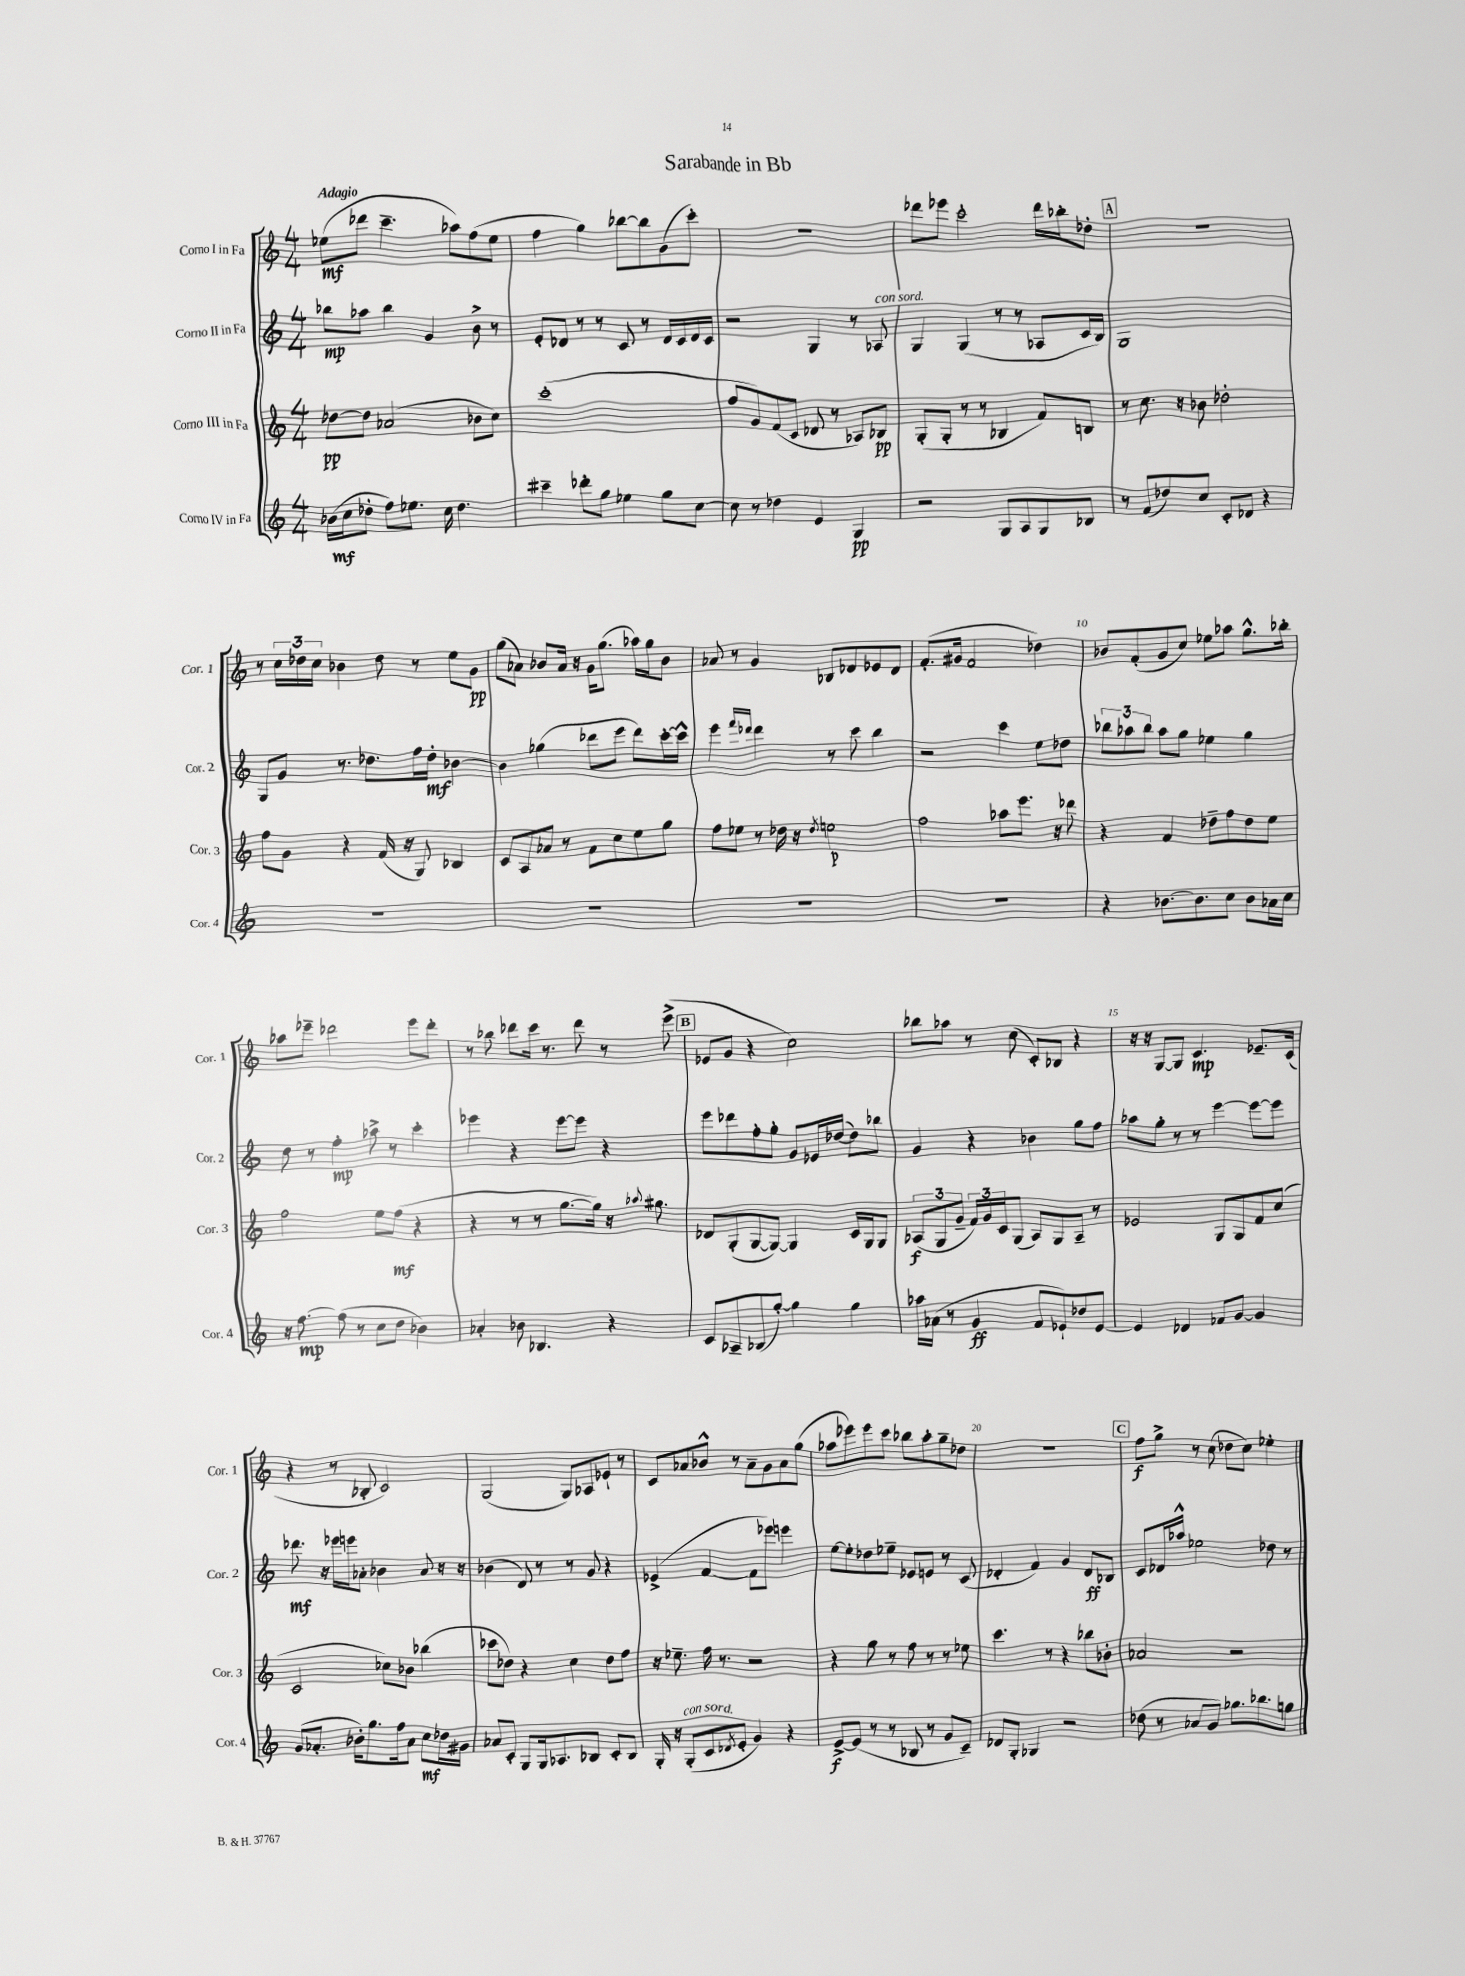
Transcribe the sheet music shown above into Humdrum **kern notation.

**kern	**kern	**kern	**kern
*staff4	*staff3	*staff2	*staff1
*clefG2	*clefG2	*clefG2	*clefG2
*k[]	*k[]	*k[]	*k[]
*M4/4	*M4/4	*M4/4	*M4/4
(16b-	[8dd-	8bb-	(8ee-
16cc	.	.	.
8dd-'	8dd-]	8aa-	8ddd-
8ff)	(2a-	4bb-	4.ccc~
8.ee-	.	.	.
.	.	4g	.
16cc	.	.	.
4.dd-	.	.	8aa-)
.	8b-	8b^	(8ff
.	8cc)	8r	8ee-
=	=	=	=
4ccc#~	(1ccc'	8e'	4ff
.	.	8d-	.
8ddd-'	.	8r	4gg)
8gg	.	8r	.
4ee-	.	8c	[8bb-
.	.	8r	8bb-]
8gg	.	16d-	(8g
.	.	16c	.
[8cc	.	16d-	8ccc')
.	.	16c	.
=	=	=	=
8cc]	8ff	2r	1r
8r	8g)	.	.
4dd-	(8f	.	.
.	8c	.	.
4e	8d-	4G	.
.	8r	.	.
4G	8A-)	8r	.
.	8B-	8A-	.
=	=	=	=
2r	(8G'	4G	8ddd-
.	8G'	.	8eee-
.	8r	(4G	2ccc'
.	8r	.	.
8G	4B-	8r	.
8A	.	8r	.
8G	8f)	8A-	16ddd-
.	.	.	16bb-'
8B-	8B	16c	8dd-'
.	.	16B)	.
=	=	=	=
8r	8r	1G	1r
(8f	8.cc	.	.
8dd-)	.	.	.
.	16r	.	.
8cc	8b-	.	.
8c'	2dd-'	.	.
8d-	.	.	.
4r	.	.	.
=	=	=	=
1r	8ff	8G	8r
.	8g	8g	24cc
.	.	.	24dd-
.	.	.	24cc
.	4r	8.r	4b-
.	.	8.dd-	.
.	(16f	.	8dd-
.	16r	.	.
.	8G)	16ff	8r
.	.	16dd-'	.
.	4B-	[4b-	8ee
.	.	.	8g
=	=	=	=
1r	8c	4b-]	(8gg
.	8A	.	8a-)
.	8a-	(4gg-	8b-
.	8r	.	16a-
.	.	.	16r
.	8f	8ddd-	16g
.	.	.	(8.gg
.	8cc	8eee	.
.	8ee	8ddd-)	16aa-)
.	.	.	16gg
.	8gg	[16ccc'	8b-
.	.	16ccc^^]	.
=	=	=	=
1r	8ff	4eee	8a-
.	8ee-	.	8r
.	.	16qqfff	.
.	.	16qqddd-	.
.	8r	4ddd-	4g
.	16dd-	.	.
.	16r	.	.
.	8qdd-	.	.
.	2ee	8r	8B-
.	.	8ccc	8d-
.	.	4bb	8e-
.	.	.	8d-
=	=	=	=
1r	2ff	2r	(8.f'
.	.	.	16g#
.	.	.	2f
.	8aa-	4ccc	.
.	8.eee	.	.
.	.	8ee	4dd-)
.	16r	.	.
.	8ddd-	8dd-	.
=	=	=	=
4r	4r	12bb-	8b-
.	.	12aa-	.
.	.	.	(8f'
.	.	12bb-	.
[8.b-	4f	8aa-	8g
.	.	8gg	8cc)
8.b-]	.	.	.
.	8dd-~	4ee-	8ee-
8cc	8ff	.	8aa-
8b-	8dd-	4gg	8.gg^^
16a-	8ee	.	.
16cc	.	.	16bb-'
=	=	=	=
16r	2ff	8dd	8aa-
[8.ff	.	.	.
.	.	8r	8eee-~
(8ff]	.	4ff'	2ddd-
8r	.	.	.
8cc	8ee	8aa-^	.
8dd	(8ff	8r	.
4b-)	4r	4ccc'	8eee-
.	.	.	8ddd-'
=	=	=	=
4a-'	4r	4eee-	8r
.	.	.	8bb-
8b-	8r	4r	8ddd-
4.B-	8r	.	16ccc
.	.	.	8.r
.	[8.gg	[8eee-	.
.	.	8eee-]	8ddd-
.	16gg])	.	.
4r	16r	4r	8r
.	8qqaa-	.	.
.	8.gg#	.	.
.	.	.	(8eee^
=	=	=	=
8c	8d-	8eee	8e-
8A-~	(8G'	8ddd-	8g
(8B-	[8G	8ff'	4r
[8gg')	8G_)	8gg'	.
4gg]	4G]	8g	2cc)
.	.	16e-	.
.	.	([16dd-	.
4gg	16c	8dd-])	.
.	16G	.	.
.	8G	8bb-	.
=	=	=	=
16aa-	(12A-	4g	8bb-
(16a-	.	.	.
.	12G	.	.
8r	.	.	8aa-
.	12g~	.	.
4g	24f)	4r	8r
.	24g	.	.
.	24c	.	.
.	(8G	.	(8cc
8f	8A-)	4b-	8c')
8e-`)	8G	.	8B-
8dd-	8A-~	8gg	4r
[8e-	8r	8ff	.
=	=	=	=
4e-]	2e-	8aa-	16r
.	.	.	16r
.	.	8gg'	[8G
4d-	.	8r	8G]
.	.	8r	4.c
8f-	8G	[4eee	.
[8g	8G	.	.
4g]	8f	8eee_	8.e-~
.	(8cc	8eee]	.
.	.	.	(16c
=	=	=	=
(8g	2c	8.ddd-	4r
8.a-'	.	.	.
.	.	16r	.
.	.	16eee-	8r
16b-')	.	16eee	.
8.gg	.	8a-'	8B-'
.	8cc-)	4b-	2c)
16ff	.	.	.
8a-	8b-	.	.
8cc	(4bb-	8a-	.
16dd-	.	16r	.
16g#	.	16r	.
=	=	=	=
8a-	8ccc-	(4b-	(2G
8c'	8dd-)	.	.
8G	4r	8d)	.
16G	.	8r	.
8.A-	.	.	.
.	4cc	8r	8G)
8B-	.	8g	8A-
8c'	8dd-	4r	8e-`
8B-	8ff	.	8r
=	=	=	=
16G'	16r	(4e-^	8c
16r	8.ee-~	.	.
(8G'	.	.	8a-
8c	16ff	[4f	8b-^^
.	8.r	.	.
8qd-	.	.	.
8e'	.	.	8r
4g)	2r	8f]	8a-~
.	.	8eee-)	8g
4r	.	4eee	8a-
.	.	.	(8gg
=	=	=	=
[8e^	4r	[8ee	8aa-
(8e]	.	8ee']	8eee-)
8r	8gg	8dd-	8eee-
8r	8r	8ee-~	8ccc
8B-	8ff	8e-	8bb-
8r	8r	8e	8aa-'
8g	8r	8r	8gg~
8c~)	8ee-	(8c	8dd-
=	=	=	=
8d-	4.ccc	4d-'	1r
8G'	.	.	.
4G-	.	4f)	.
.	8r	.	.
2r	4r	4g	.
.	8bb-	8d-	.
.	8b-'	8B-	.
=	=	=	=
(8dd-	2a-	8c	8ff
8r	.	16d-	8gg^
.	.	16aa-^^	.
8a-	.	2ee-	8r
8g)	.	.	(8cc
8.gg-	2r	.	8dd-
.	.	.	8cc)
8.bb-	.	.	.
.	.	8dd-	4ee-'
8gg	.	8r	.
==	==	==	==
*-	*-	*-	*-
